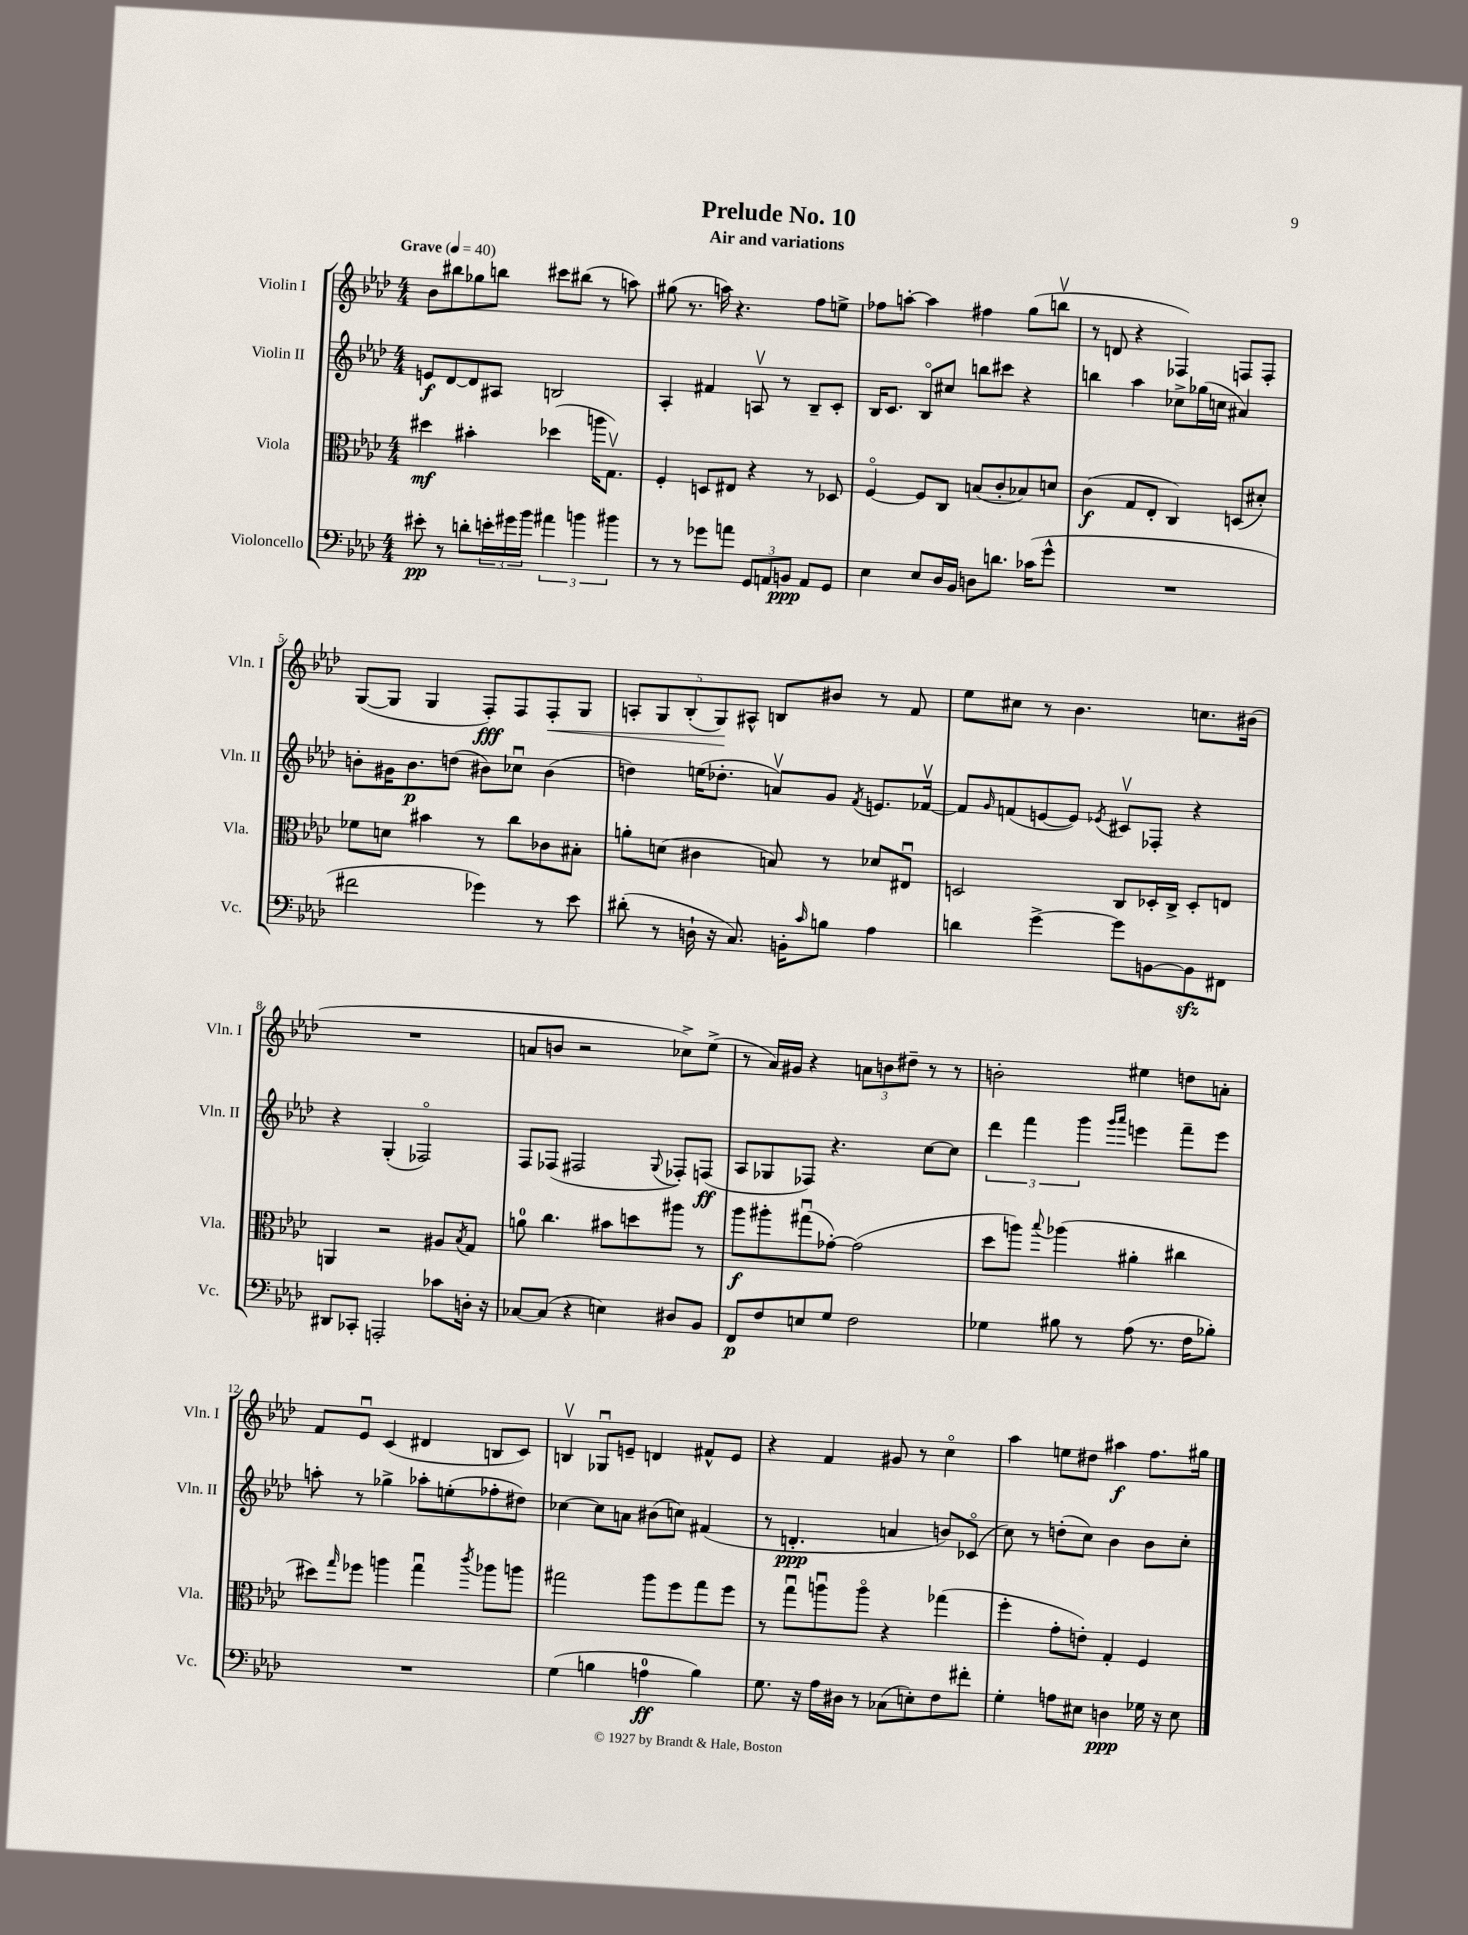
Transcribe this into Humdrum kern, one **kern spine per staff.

**kern	**dynam	**kern	**dynam	**kern	**dynam	**kern	**dynam
*part4	*part4	*part3	*part3	*part2	*part2	*part1	*part1
*staff4	*staff4	*staff3	*staff3	*staff2	*staff2	*staff1	*staff1
*I"Violoncello	*	*I"Viola	*	*I"Violin II	*	*I"Violin I	*
*I'Vc.	*	*I'Vla.	*	*I'Vln. II	*	*I'Vln. I	*
*clefF4	*	*clefC3	*	*clefG2	*	*clefG2	*
*k[b-e-a-d-]	*	*k[b-e-a-d-]	*	*k[b-e-a-d-]	*	*k[b-e-a-d-]	*
*M4/4	*	*M4/4	*	*M4/4	*	*M4/4	*
*MM40	*	*MM40	*	*MM40	*	*MM40	*
=1	=1	=1	=1	=1	=1	=1	=1
!	!	!	!	!	!	!LO:TX:a:B:t=Grave	!
8e#X'\	pp	4dd#X\	mf	8en/L	f	8b-\L	.
8r	.	.	.	[8d-/	.	8bb#X\	.
8dn'\L	.	4b#X'\	.	8d-/]	.	8gg-X\	.
24en'\L	.	.	.	8A#X/J	.	8bbn\J	.
24g#X\	.	.	.	.	.	.	.
24b-\JJ	.	.	.	.	.	.	.
6a#X\	.	(4dd-X\	.	2Bn/	.	8ccc#X\L	.
.	.	.	.	.	.	(8bb#X\J	.
6bn\	.	.	.	.	.	.	.
.	.	16aan\KL	.	.	.	8r	.
.	.	8.Gv\J)	.	.	.	.	.
6b#X\	.	.	.	.	.	.	.
.	.	.	.	.	.	8aan\)	.
=2	=2	=2	=2	=2	=2	=2	=2
8r	.	4F'/	.	4A-'/	.	(8gg#X\	.
8r	.	.	.	.	.	8.r	.
8g-X\L	.	8Dn/L	.	4f#X/	.	.	.
.	.	.	.	.	.	16aan\)	.
8an\J	.	8E#X/J	.	.	.	4.r	.
12GG/L	.	4r	.	8Anv/	.	.	.
12AAn/	.	.	.	.	.	.	.
.	.	.	.	8r	.	.	.
12BBn/J	ppp	.	.	.	.	.	.
8AA/L	.	8r	.	8B-~/L	.	8ff\L	.
8GG/J	.	8D-X/	.	8c'/J	.	8een^\J	.
=3	=3	=3	=3	=3	=3	=3	=3
4E-\	.	[4F/	.	16B-/KL	.	8ff-X\L	.
.	.	.	.	8.c/J	.	.	.
.	.	.	.	.	.	[8aan'\J	.
8E-/L	.	8F/L]	.	8B-/L	.	4aa\]	.
16D-/L	.	8C/J	.	8cc#X/J	.	.	.
16BB-/JJ	.	.	.	.	.	.	.
8Dn\L	.	(8Bn/L	.	8bbn\L	.	4ff#X\	.
8.dn\J	.	8c'/	.	8ccc#X\J	.	.	.
.	.	8B-X/)	.	4r	.	(8gg\L	.
(16c-X\KL	.	.	.	.	.	.	.
8g^^\J	.	8dn/J	.	.	.	8bbnv\J	.
=4	=4	=4	=4	=4	=4	=4	=4
1r	.	(4c\	f	4bbn\	.	8r	.
.	.	.	.	.	.	8dn/	.
.	.	8G/L	.	4aa-\	.	4r	.
.	.	8E-'/J	.	.	.	.	.
.	.	4C/)	.	8cc-X^\L	.	4F-X/)	.
.	.	.	.	(16gg-X\L	.	.	.
.	.	.	.	16ccn\JJ	.	.	.
.	.	(8Dn/L	.	4a#X/)	.	8Fn/L	.
.	.	8d#X'/J)	.	.	.	8F'/J	.
!!LO:LB:g=z
=5	=5	=5	=5	=5	=5	=5	=5
2f#X\	.	8f-X\L	.	8bn'\L	.	([8G/L	.
.	.	8dn\J	.	16g#X\K	.	8G/J]	.
.	.	.	.	8.b\	p	.	.
.	.	4b#X\	.	.	.	4G/	.
.	.	.	.	(8ddn\J	.	.	.
4g-X\)	.	8r	.	8b#X\L)	.	8F'/L)	fff
.	.	8cc\L	.	8cc-Xu\J	.	8F/	.
!	!	!	!	!	!	!	!LO:HP:b
8r	.	8c-X\	.	(4b#\	.	8F'/	<
8e-\	.	8B#X'\J	.	.	.	8G/J	.
=6	=6	=6	=6	=6	=6	=6	=6
(8d#X'\	.	8an'\L	.	4ddn\)	.	10An'/L	.
.	.	.	.	.	.	10G/	.
8r	.	(8dn\J	.	.	.	.	.
.	.	.	.	.	.	(10B-'/	.
16Dn`\	.	4c#X\	.	(16een\KL	.	.	.
.	.	.	.	.	.	10G/)	.
16r	.	.	.	8.dd-X'\J	.	.	.
8.C/)	.	.	.	.	.	.	.
.	.	.	.	.	.	10A#X^^/J	[
.	.	8Bn/)	.	8anv/L)	.	8Bn/L	.
16BBn'\KL	.	.	.	.	.	.	.
16qqc/	.	.	.	.	.	.	.
8Bn\J	.	8r	.	8g/J	.	8b#X/J	.
.	.	.	.	8qf/	.	.	.
4A-\	.	8d-X/L	.	8.en/L	.	8r	.
.	.	8E#Xu/J	.	.	.	8f/	.
.	.	.	.	[16f-Xv/Jk	.	.	.
=7	=7	=7	=7	=7	=7	=7	=7
4dn\	.	2Dn/	.	8f-/L]	.	8ee-\L	.
.	.	.	.	16qqg/	.	.	.
.	.	.	.	(8fn/	.	8cc#X\J	.
[4g^\	.	.	.	[8en/	.	8r	.
.	.	.	.	8e/J])	.	4.b-\	.
.	.	.	.	8qe-X/	.	.	.
8g\L]	.	8C/L	.	8c#Xv/L	.	.	.
[8BBn\	.	16D-X'/L	.	8F-X'/J	.	.	.
.	.	16C^/JJ	.	.	.	.	.
8BBzz\]	.	8D-'/L	.	4r	.	8.ccn\L	.
8FF#X\J	.	8En/J	.	.	.	.	.
.	.	.	.	.	.	(16b#X\Jk	.
!!LO:LB:g=z
=8	=8	=8	=8	=8	=8	=8	=8
8DD#X/L	.	4AAn/	.	4r	.	1r	.
8CC-X'/J	.	.	.	.	.	.	.
2AAAn'/	.	2r	.	(4G'/	.	.	.
.	.	.	.	2F-X/)	.	.	.
8c-X\L	.	8A#X/L	.	.	.	.	.
.	.	8qB-/	.	.	.	.	.
16Dn'\Jk	.	8G/J	.	.	.	.	.
16r	.	.	.	.	.	.	.
=9	=9	=9	=9	=9	=9	=9	=9
[8C-X/L	.	8an\	.	8F/L	.	8an/L	.
(8C-/J]	.	4.cc\	.	(8F-X/J	.	8bn/J	.
4r	.	.	.	2F#X/	.	2r	.
4En\)	.	8b#X\L	.	.	.	.	.
.	.	8ddn\	.	.	.	.	.
.	.	.	.	8qqG/	.	.	.
8D#X/L	.	8aa#X\J	.	8F-X'/L)	.	8cc-X^\L)	.
8BB-/J	.	8r	.	(8Fn/J	ff	(8ee-^\J	.
=10	=10	=10	=10	=10	=10	=10	=10
8FF/L	p	8aa-\L	f	8A-/L	.	8r	.
8F/	.	8aa#X'\	.	8G-X/	.	16a-/LL)	.
.	.	.	.	.	.	16g#X/JJ	.
8En/	.	(8gg#Xu\	.	8F-X/J)	.	4r	.
8G/J	.	[8g-X'\J)	.	4.r	.	.	.
2F\	.	(2g-\]	.	.	.	12an\L	.
.	.	.	.	.	.	12bn\	.
.	.	.	.	.	.	12dd#X~\J	.
.	.	.	.	[8cc\L	.	8r	.
.	.	.	.	8cc\J]	.	8r	.
=11	=11	=11	=11	=11	=11	=11	=11
4G-X\	.	8dd-\L	.	6ddd-\	.	2bn'\	.
.	.	8aan\J)	.	.	.	.	.
.	.	.	.	6fff\	.	.	.
.	.	8qqbb-/	.	.	.	.	.
8B#X\	.	(4aa-X\	.	.	.	.	.
.	.	.	.	6ggg\	.	.	.
8r	.	.	.	.	.	.	.
.	.	.	.	16qqggg/LL	.	.	.
.	.	.	.	16qqaaa-/JJ	.	.	.
(8A-\	.	4a#X'\	.	4eeen\	.	4ee#X\	.
8.r	.	.	.	.	.	.	.
.	.	4cc#X\	.	8fff~\L	.	8ddn\L	.
16F\KL	.	.	.	.	.	.	.
8B-X'\J)	.	.	.	8eee\J	.	8an'\J	.
!!LO:LB:g=z
=12	=12	=12	=12	=12	=12	=12	=12
1r	.	8dd#X\L)	.	8aan'\	.	8f/L	.
.	.	16qqgg/	.	.	.	.	.
.	.	8ff-X\J	.	8r	.	8e-u/J	.
.	.	4aan\	.	4gg-X^\	.	(4c/	.
.	.	4ggu\	.	8aa-X'\L	.	4d#X/	.
.	.	.	.	(8een'\	.	.	.
.	.	8qccc/	.	.	.	.	.
.	.	8aa-X\L	.	8ff-X'\	.	8Bn/L	.
.	.	8aan\J	.	8dd#X\J)	.	8c/J)	.
=13	=13	=13	=13	=13	=13	=13	=13
(4G\	.	2gg#X\	.	[4cc-X\	.	4Bnv/	.
4Bn\	.	.	.	8cc-\L]	.	8G-Xu/L	.
.	.	.	.	8an\J	.	8en~/J	.
4An\	ff	8aa-\L	.	(8b#X\L	.	4dn/	.
.	.	8ff\	.	8ccn\J)	.	.	.
4B\)	.	8gg#\	.	(4f#X/	.	8f#X^^/L	.
.	.	8ff\J	.	.	.	8e/J	.
=14	=14	=14	=14	=14	=14	=14	=14
8.G\	.	8r	.	8r	.	4r	.
.	.	8ggu\L	.	4.dn'/	ppp	.	.
16r	.	.	.	.	.	.	.
16A-\LL	.	8aanu\	.	.	.	4f/	.
16D#X\JJ	.	.	.	.	.	.	.
8r	.	8aa\J	.	.	.	.	.
(8C-X\L	.	4r	.	4an/	.	8g#X/	.
8En'\)	.	.	.	.	.	8r	.
8F\	.	(4gg-X\	.	8bn/L)	.	4cc\	.
8f#X'\J	.	.	.	(8c-X/J	.	.	.
=15	=15	=15	=15	=15	=15	=15	=15
4G'\	.	4ff'\	.	8cc\)	.	4aa-\	.
.	.	.	.	8r	.	.	.
8An\L	.	8g'\L	.	(8ddn'\L	.	8een\L	.
8E#X\J	.	8en'\J)	.	8cc\J)	.	8dd#X\J	.
4Dn\	ppp	4G'/	.	4b-\	.	4aa#X\	f
16G-X\	.	4F/	.	8b-\L	.	8.ff\L	.
16r	.	.	.	.	.	.	.
8E#\	.	.	.	8cc'\J	.	.	.
.	.	.	.	.	.	16gg#X\Jk	.
==	==	==	==	==	==	==	==
*-	*-	*-	*-	*-	*-	*-	*-
